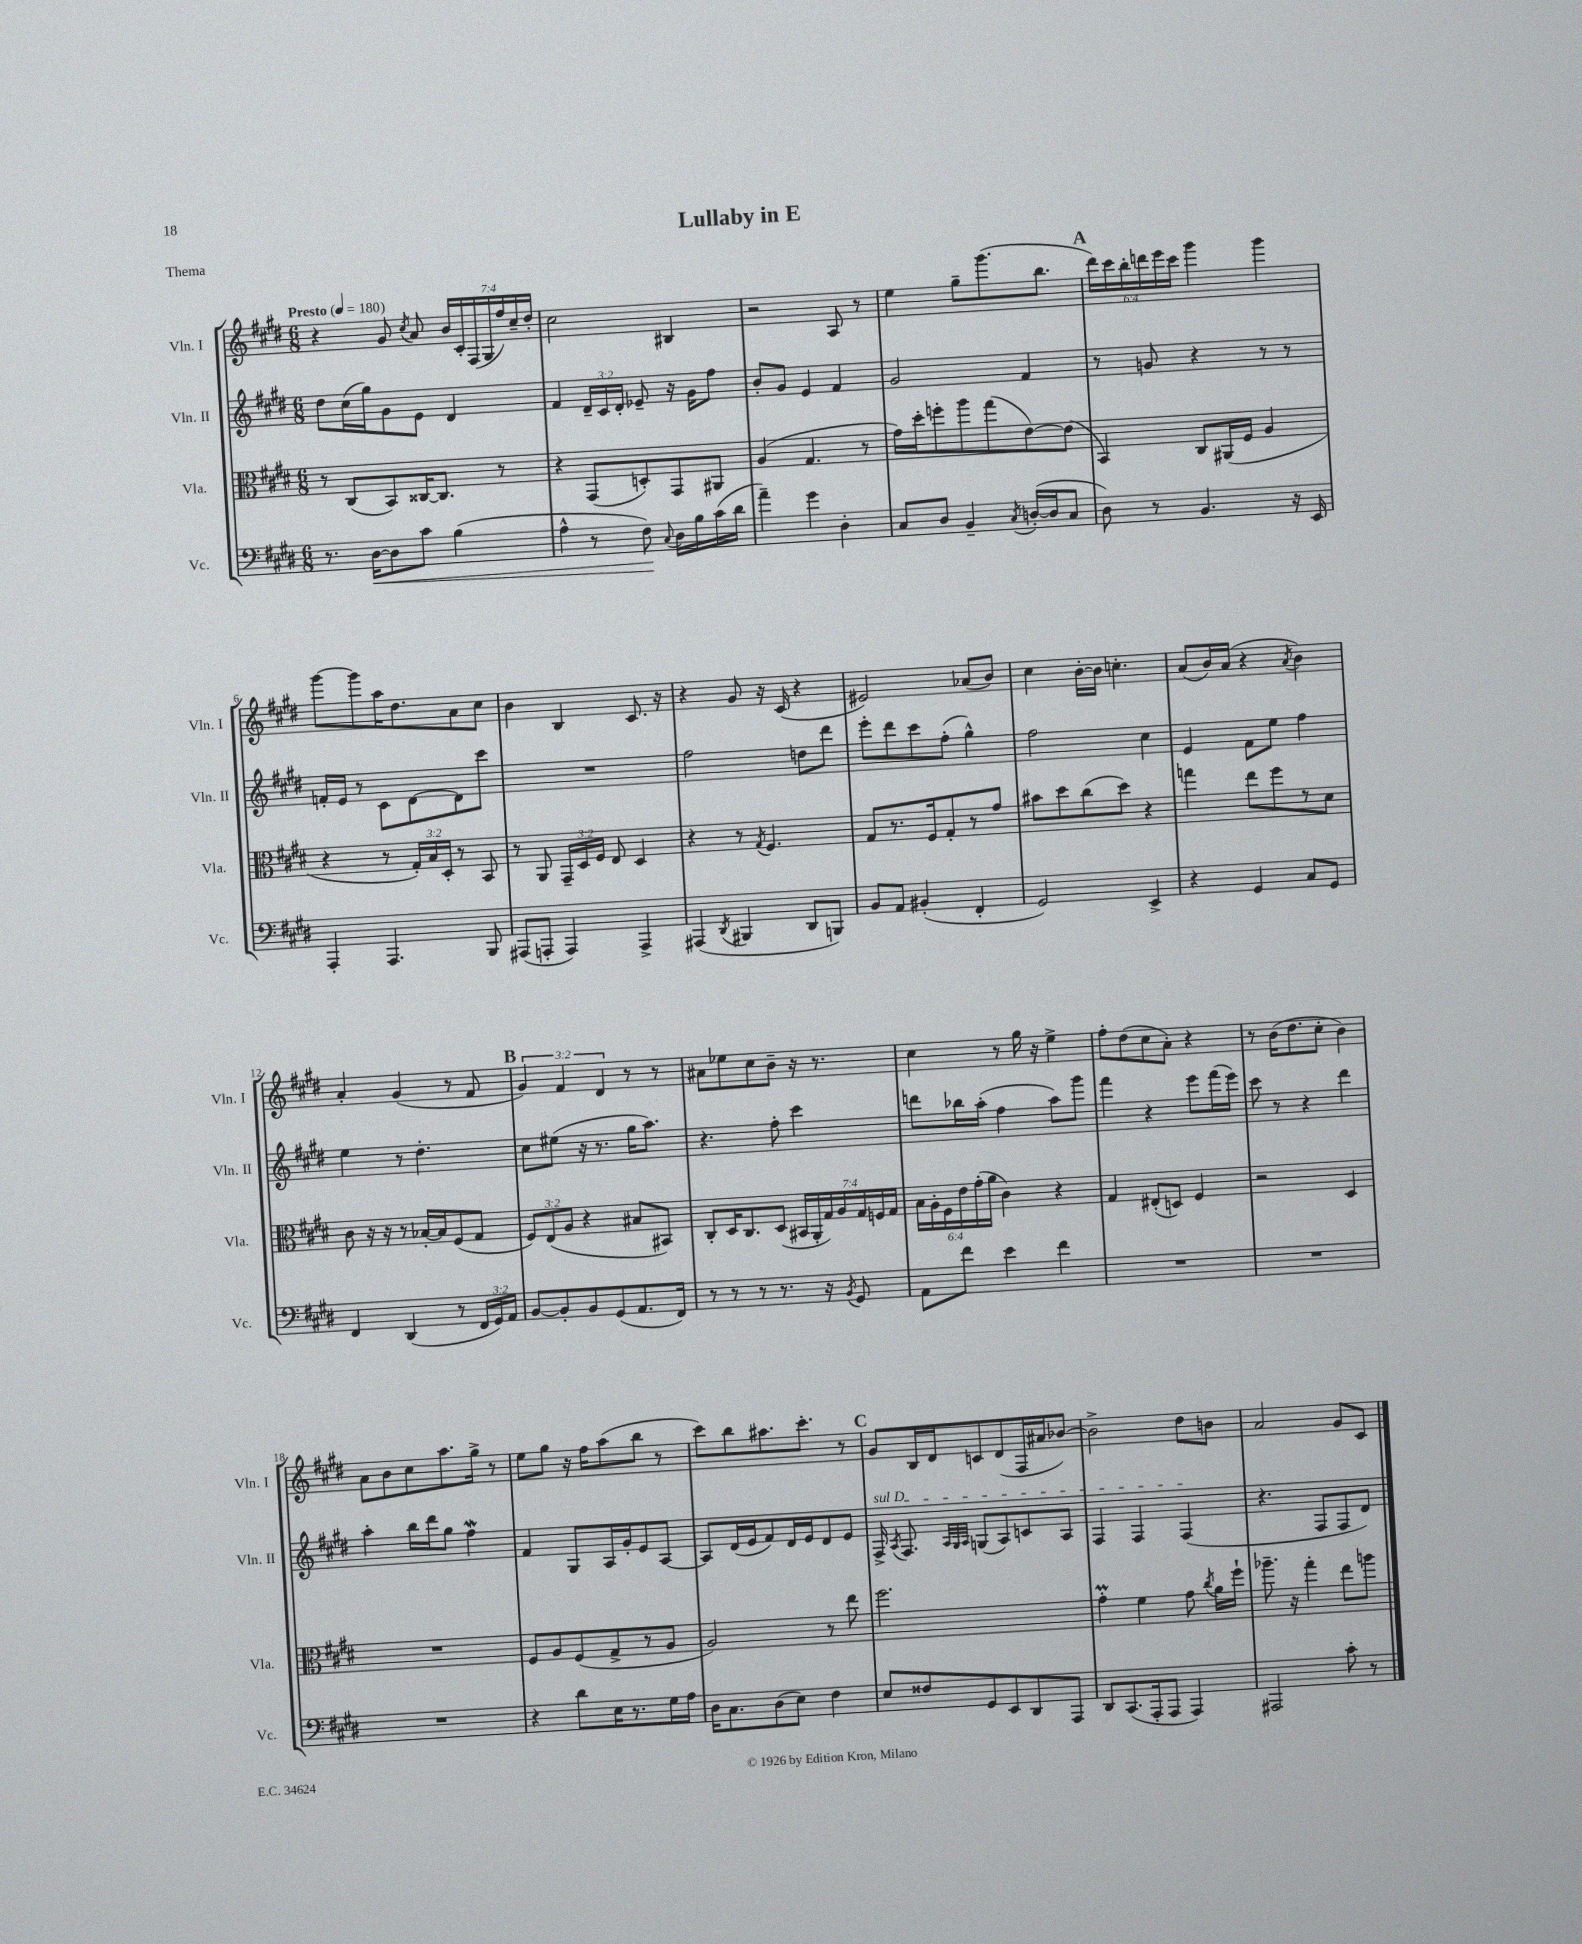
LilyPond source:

\header { title = "Lullaby in E" piece = "Thema" }
<<
\new StaffGroup <<
\new Staff = "s0" \with { instrumentName = "Vln. I" shortInstrumentName = "Vln. I" } {
    \clef treble \key e \major \numericTimeSignature \time 6/8 \override Staff.TupletNumber.text = #tuplet-number::calc-fraction-text \tempo "Presto" 4 = 180
    \autoBeamOff r4 gis'8 \acciaccatura { cis''8 } a'8 \tuplet 7/4 { b'16[ cis'16-. fis16( gis16 fis''16) cis''16-- dis''16]-. } |
    cis''2 bis4 |
    r2 a8 r8 |
    e''4 gis''8[-- gis'''8.( b''8.] |
    \mark \markup { \bold "A" } \tuplet 6/4 { dis'''16[) cis'''16 b''16-. d'''16 e'''16 cis'''16] } gis'''4 gis'''4 |
    gis'''8[~ gis'''8 a''16 dis''8. a'8 cis''8] |
    b'4 b4 cis'8. r16 |
    r4 gis'8 r16 cis'16( r4 |
    eis'2) aes'8[( b'8]) |
    cis''4 b'16[~-. b'16] c''4.-. |
    a'8[( b'16) a'16]( r4 \acciaccatura { a'8 } b'4) |
    a'4-. gis'4( r8 fis'8 |
    \mark \markup { \bold "B" } \tuplet 3/2 { gis'4) fis'4 dis'4 } r8 r8 |
    ais'8[ ees''8 cis''8 b'8]-- r16 r8. |
    cis''4 r8 gis''16 r16 e''4-> |
    fis''8[-. dis''8( cis''8 a'8]-.) r4 |
    r8 b'16[( dis''8. cis''8]-. b'4) |
    a'8[ b'8 cis''8 a''8. gis''16]-> r8 |
    e''8[ gis''8] r16 fis''16[ a''8( b''8] r8 |
    cis'''8[) b''8 ais''8. cis'''8.]-. r8 |
    \mark \markup { \bold "C" } gis'8[ b16 dis'16 c'8 dis'8( fis16 ais'16 bes'8]~) |
    bes'2-> dis''8[ b'8] |
    a'2 gis'8[ cis'8] \bar "|." |
}
\new Staff = "s1" \with { instrumentName = "Vln. II" shortInstrumentName = "Vln. II" } {
    \clef treble \key e \major \numericTimeSignature \time 6/8 \override Staff.TupletNumber.text = #tuplet-number::calc-fraction-text
    \autoBeamOff dis''8[ cis''16( gis''16) gis'8 e'8] dis'4 |
    fis'4 \tuplet 3/2 { dis'16[-- cis'16 dis'16]-. } ees'8-- r16 gis'16[ fis''8] |
    b'8[-. gis'8] e'4 fis'4 |
    gis'2 fis'4 |
    \mark \markup { \bold "A" } r8 g'8 r4 r8 r8 |
    f'16[-. e'16] r8 cis'8[ dis'8~ dis'8 cis'''8] |
    R2. |
    fis''2 d''8[ dis'''8] |
    e'''8[-. dis'''8 cis'''8 fis''8]-.( gis''4-^) |
    fis''2 cis''4 |
    e'4 fis'8[ e''8] fis''4 |
    e''4 r8 dis''4.-. |
    \mark \markup { \bold "B" } cis''8[ eis''8]( r16 r8. gis''16[ a''8.]) |
    r4. fis''8-. cis'''4 |
    d'''8[ bes''16 a''16]-.( fis''4 a''8[) gis'''8] |
    fis'''4 r4 e'''8[ fis'''16( e'''16]) |
    cis'''8 r8 r4 dis'''4 |
    a''4-. b''16[ dis'''16 gis''8] fis''4\mordent |
    fis'4 gis8[ a16 gis'16-. e'8 a8]~ |
    a8[ dis'16( e'16 fis'8) dis'16 e'16 dis'8 e'8] |
    \mark \markup { \bold "C" } \once \override TextSpanner.bound-details.left.text = \markup { \italic "sul D" } fis16->\startTextSpan \acciaccatura { a8 } fis8. \grace { a32[ gis32 a32] } g8[( a8) c'8 a8] |
    fis4 fis4 fis4\stopTextSpan( |
    r4. fis8[ fis8 dis'8]) \bar "|." |
}
\new Staff = "s2" \with { instrumentName = "Vla." shortInstrumentName = "Vla." } {
    \clef alto \key e \major \numericTimeSignature \time 6/8 \override Staff.TupletNumber.text = #tuplet-number::calc-fraction-text
    \autoBeamOff r8 cis8[( b,8) cisis16~ cisis8.] r8 |
    r4 gis,8[( d8-.) gis,8 ais,8] |
    a4( gis4. r8 |
    gis'16[) dis''16-. f''8-. a''8 gis''8( e'8~) e'8]( |
    \mark \markup { \bold "A" } b,4) cis8[ ais,16( fis16] a4 |
    r4 r8 \tuplet 3/2 { gis16[-.) b16 dis16]-. } r8 b,8 |
    r8 a,8 \tuplet 3/2 { gis,16[-- dis16 fis16] } e8 dis4 |
    r4 r8 \acciaccatura { gis8 } fis4. |
    gis8[ r8. fis16 gis8-. r8 gis'8] |
    bis'8[ dis''8 cis''8( dis''8]) r4 |
    g''4 e''8[ fis''8 r8 dis'8] |
    cis'8 r16 r16 r8 bes16[~-. bes16 fis8( gis8] |
    \mark \markup { \bold "B" } \tuplet 3/2 { fis8[) e8( a8] } r4 bis8[ bis,8]) |
    cis8[-. dis16 cis8. dis8]( \tuplet 7/4 { bis,16[ a,16-. gis16) a16 gis16 f16 gis16] } |
    \tuplet 6/4 { b16[ a16-. fis16 e'16 gis'16-.( a'16] } cis'4) r4 |
    gis4 eis8[-.( d8]) fis4 |
    r2 dis4 |
    R2. |
    fis8[ a8 fis8( gis8-> r8 a8] |
    a2) r8 e''8 |
    \mark \markup { \bold "C" } fis''2. |
    gis'4-.\prall fis'4 gis'8 \acciaccatura { cis''8 } a'16[ fis''16]-! |
    aes''8.-- r16 gis''4-. e''8[ a''8] \bar "|." |
}
\new Staff = "s3" \with { instrumentName = "Vc." shortInstrumentName = "Vc." } {
    \clef bass \key e \major \numericTimeSignature \time 6/8 \override Staff.TupletNumber.text = #tuplet-number::calc-fraction-text
    \autoBeamOff r8. dis16[~\< dis8 cis'8] b4( |
    a4-^ r8 fis8\!) \appoggiatura { cis8 } dis16[ b16 cis'16( dis'16] |
    a'4--) gis'4 dis4-. |
    cis8[ dis8] b,4-- \acciaccatura { cis8 } d16[~-.( d16 cis8] |
    \mark \markup { \bold "A" } dis8) r8 b,4. r16 e,16 |
    a,,4-. a,,4. b,,8 |
    ais,,8[( a,,8]-. a,,4) a,,4-> |
    ais,,4( \acciaccatura { dis,8 } bis,,4 dis,8[ b,,8]) |
    b,8[ a,8] bis,4-.( fis,4-. |
    gis,2) e,4-> |
    r4 gis,4 cis8[ gis,8] |
    fis,4 dis,4( r8 \tuplet 3/2 { fis,16[ gis,16) a,16] } |
    \mark \markup { \bold "B" } b,8[~ b,8-. b,8 gis,8( a,8. fis,16]) |
    r8 r8 r8 r8. r16 \acciaccatura { b,8 } gis,8 |
    a,8[ fis'8] e'4 fis'4 |
    R2. |
    R2. |
    R2. |
    r4 dis'8[ e16 r8. gis16 a16] |
    dis16[ cis8. dis8( e8]) fis4 |
    \mark \markup { \bold "C" } e8[ fisis8 gis,8 e,8 dis,8 a,,8] |
    dis,8[ cis,8.( a,,16-. a,,8] a,,4) |
    ais,,2 cis'8-. r8 \bar "|." |
}
>>
>>
